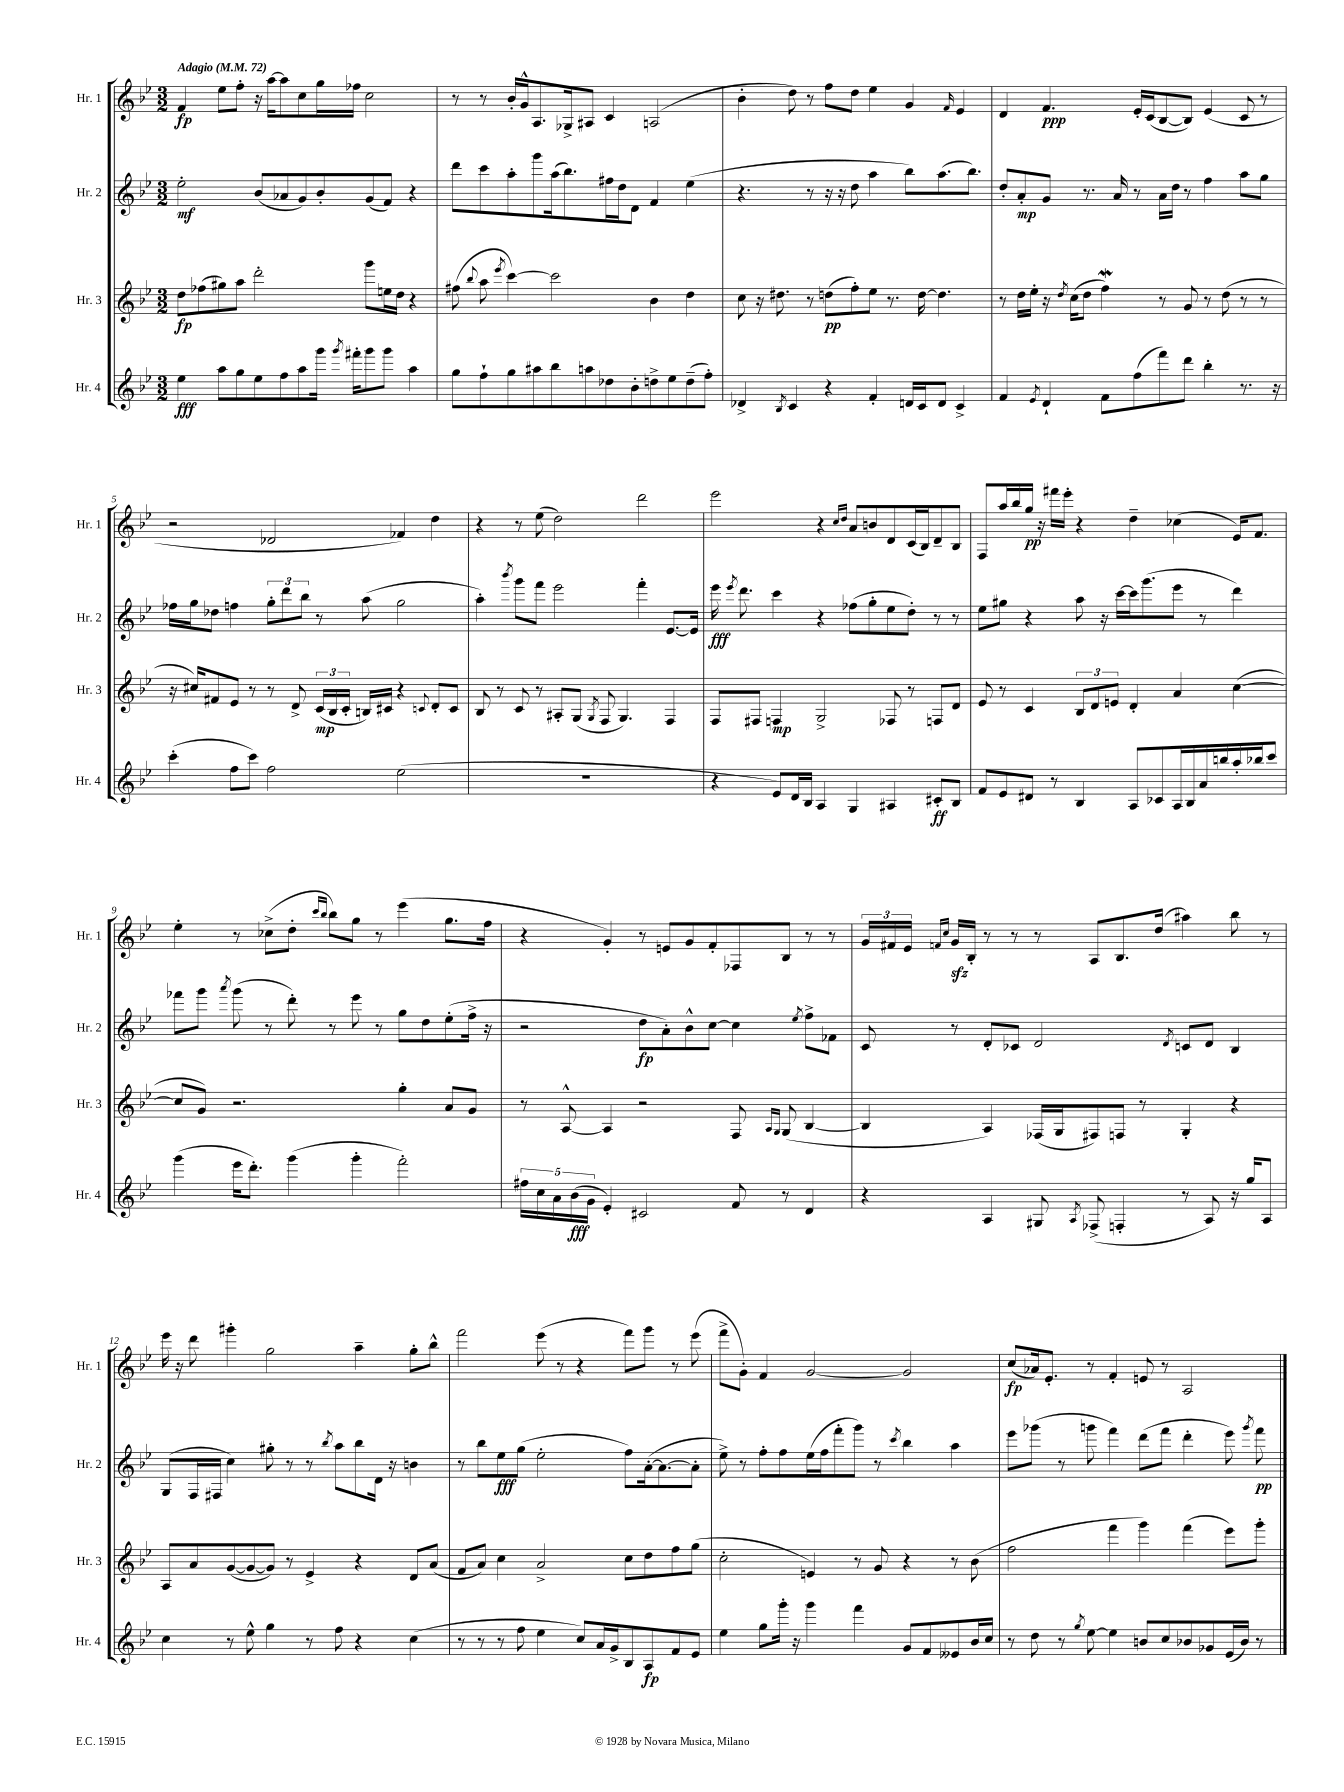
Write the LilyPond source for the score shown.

<<
\new StaffGroup <<
\new Staff = "s0" \with { instrumentName = "Hr. 1" shortInstrumentName = "Hr. 1" } {
    \clef treble \key bes \major \numericTimeSignature \time 3/2 \tempo "Adagio" 4 = 72
    \autoBeamOff f'4\fp ees''8[ f''8]-. r16 a''16[~ a''8 c''8 g''16 fes''16] c''2 |
    r8 r8 bes'16[-. g'16-^ a8. ges16-> ais8] c'4 a2( |
    bes'4-. d''8) r8 f''8[ d''8] ees''4 g'4 \grace { f'16 } ees'4 |
    d'4 f'4.\ppp ees'16[-. c'16( bes8~ bes8]) ees'4( c'8 r8 |
    r2 des'2 fes'4) d''4 |
    r4 r8 ees''8( d''2) d'''2 |
    ees'''2 r4 \grace { c''16[ d''16] } a'8[ b'8 d'8 c'16( bes16) d'8-- bes8] |
    f8[ a''16 bes''16 g''16]\pp r16 fis'''16[ ees'''16]-. r4 d''4-- ces''4( ees'16[) f'8.] |
    ees''4-. r8 ces''8[->( d''8]-. \grace { c'''16[ bes''16] } bes''8[) g''8] r8 ees'''4( g''8.[ f''16] |
    r4 g'4-.) r8 e'8[ g'8 f'8-. fes8 bes8] r8 r8 |
    \tuplet 3/2 { g'16[ fis'16 ees'16] } \grace { f'16[ c''16] } g'16[\sfz bes16]-. r8 r8 r8 a8[ bes8. d''16]( ais''4) bes''8 r8 |
    ees'''16 r16 d'''8 gis'''4-. g''2 a''4-- g''8[-. bes''8]-^ |
    f'''2 ees'''8( r8 r4 f'''8[) g'''8] r8 ees'''8( |
    f'''8[-> g'8]-.) f'4 g'2~ g'2 |
    c''8[\fp( aes'16) ees'8.]-. r8 f'4-. e'8 r8 a2 \bar "|." |
}
\new Staff = "s1" \with { instrumentName = "Hr. 2" shortInstrumentName = "Hr. 2" } {
    \clef treble \key bes \major \numericTimeSignature \time 3/2
    \autoBeamOff ees''2-.\mf bes'8[( aes'8 g'8) bes'8-. g'8( f'8]) r4 |
    d'''8[ c'''8 a''8-. g'''8 a''16( bes''8.) fis''16 d''16 d'8] f'4 ees''4( |
    r4. r8 r16 r16 d''8 a''4 bes''8[) a''8.( bes''8.]) |
    d''8[-. a'8-.\mp g'8] r8. a'16 r8 a'16[ d''16] r8 f''4 a''8[ g''8] |
    fes''16[ g''16 des''8] f''4 \tuplet 3/2 { g''8[-. d'''8 bes''8] } r8 a''8( g''2 |
    a''4-.) \acciaccatura { bes'''8 } g'''8[ f'''8] ees'''2 f'''4-. ees'8.[~ ees'16] |
    ees'''16\fff \acciaccatura { ees'''8 } d'''8. c'''4 r4 fes''8[( g''8-. ees''8 d''8]-.) r8 r8 |
    ees''8[ gis''8] r4 a''8 r16 c'''16[~ c'''16 g'''8.( ees'''8] r8 d'''4) |
    fes'''8[ g'''8] \acciaccatura { a'''8 } g'''8( r8 d'''8-.) r8 ees'''8 r8 g''8[ d''8 ees''8-.( f''16]-> r16 |
    r2 d''8[\fp a'8-.) bes'8-^ c''8]~ c''4 \acciaccatura { ees''8 } f''8[-> fes'8] |
    c'8 r8 d'8[-. ces'8] d'2 \acciaccatura { d'8 } c'8[ d'8] bes4 |
    g8[( f16 fis16] c''4) gis''8-. r8 r8 \acciaccatura { bes''8 } a''8[ bes''8 d'16] r16 b'4 |
    r8 bes''8[ ees''8\fff g''8]( ees''2-. f''8[) a'16~-.( a'8.~ a'8]-. |
    ees''8->) r8 f''8[-. f''8 ees''16( f''16 f'''8-. g'''8]) r8 \acciaccatura { c'''8 } bes''4 a''4 |
    ees'''8[ ges'''8]( r8 g'''8 f'''4) d'''8[( f'''8] d'''4-. ees'''8) \acciaccatura { g'''8 } f'''8\pp \bar "|." |
}
\new Staff = "s2" \with { instrumentName = "Hr. 3" shortInstrumentName = "Hr. 3" } {
    \clef treble \key bes \major \numericTimeSignature \time 3/2
    \autoBeamOff d''8[\fp fes''8( gis''8) a''8] d'''2-. g'''8[ e''16 d''16] r4 |
    fis''8( \appoggiatura { bes''8 } a''8 \acciaccatura { ees'''8 } c'''4~) c'''2 bes'4 d''4 |
    c''8 r16 dis''8. r8 d''8[\pp( f''8-.) ees''8] r8. d''16~ d''4. |
    r8 d''16[ ees''16]-. r16 \acciaccatura { d''8 } c''16[( d''8] f''4\mordent) r8 g'8 r8 d''8( r8 r8 |
    r16 cis''16[) fis'8 ees'8] r8 r8 d'8-> \tuplet 3/2 { c'16[\mp( bes16 c'16]-. } b16[) cis'16] r4 \appoggiatura { c'8 } d'8[-. c'8] |
    bes8 r8 c'8 r8 ais8[-. g8]( \acciaccatura { g8 } f8 g4.) f4 |
    f8[ fis8] f4\mp g2-> fes8 r8 f8[ d'8] |
    ees'8 r8 c'4 \tuplet 3/2 { bes8[ d'8 e'8] } d'4-. a'4 c''4~( |
    c''8[ g'8]) r2. g''4-. a'8[ g'8] |
    r8 a8~-^ a4 r2 f8 \grace { a16[ g16] } g8( bes4~ |
    bes4 a4) fes16[( g16 fis8) f8] r8 g4-. r4 |
    a8[ a'8 g'8~( g'8~ g'8]) r8 ees'4-> r4 d'8[ a'8]( |
    f'8[ a'8]) c''4 a'2-> c''8[ d''8 f''8 g''8]( |
    c''2-. e'4) r8 g'8 r4 r8 bes'8( |
    f''2 f'''4 g'''4) f'''4( ees'''8[) g'''8]-. \bar "|." |
}
\new Staff = "s3" \with { instrumentName = "Hr. 4" shortInstrumentName = "Hr. 4" } {
    \clef treble \key bes \major \numericTimeSignature \time 3/2
    \autoBeamOff ees''4\fff a''8[ g''8 ees''8 f''8 a''8 g'''16] \acciaccatura { g'''8 } fis'''16[-. g'''8 g'''8] a''4 |
    g''8[ f''8-! g''8 ais''8 bes''8 a''8 des''8 bes'8-. d''8-> ees''8 d''8--( f''8]-.) |
    des'4-> \acciaccatura { bes8 } c'4 r4 f'4-. d'16[ c'16 d'8] c'4-> |
    f'4 \acciaccatura { ees'8 } d'4-! f'8[ f''8( f'''8) d'''8] bes''4-. r8. r16 |
    c'''4-.( f''8[ c'''8]) f''2 ees''2( |
    R1. |
    r4 ees'8[) d'16 bes16] a4 g4 ais4 cis'8[-.\ff bes8] |
    f'8[ ees'8 dis'8] r8 bes4 a8[ ces'8 a16 bes16 a'16 b''16 a''16-. bes''16 c'''8] |
    g'''4( ees'''16[ d'''8.]-.) g'''4( g'''4-. f'''2-.) |
    \tuplet 5/4 { fis''16[ c''16 a'16 bes'16\fff( g'16] } ees'4-.) cis'2 f'8 r8 d'4 |
    r4 a4 gis8 \acciaccatura { a8 } fes8->( f4-. r8 a8) r16 g''16[ a8] |
    c''4 r8 ees''8-^ g''4 r8 f''8 r4 c''4( |
    r8 r8 r8 f''8 ees''4 c''8[) a'16 g'16-> bes8 a8\fp f'8 ees'8] |
    ees''4 g''8[ g'''16]-. r16 g'''4 f'''4 g'8[ f'8 eeses'8 bes'16 c''16] |
    r8 d''8 r8 \acciaccatura { g''8 } ees''8~ ees''4 b'8[ c''8 bes'8 ges'8 ees'16( bes'16]) r8 \bar "|." |
}
>>
>>
